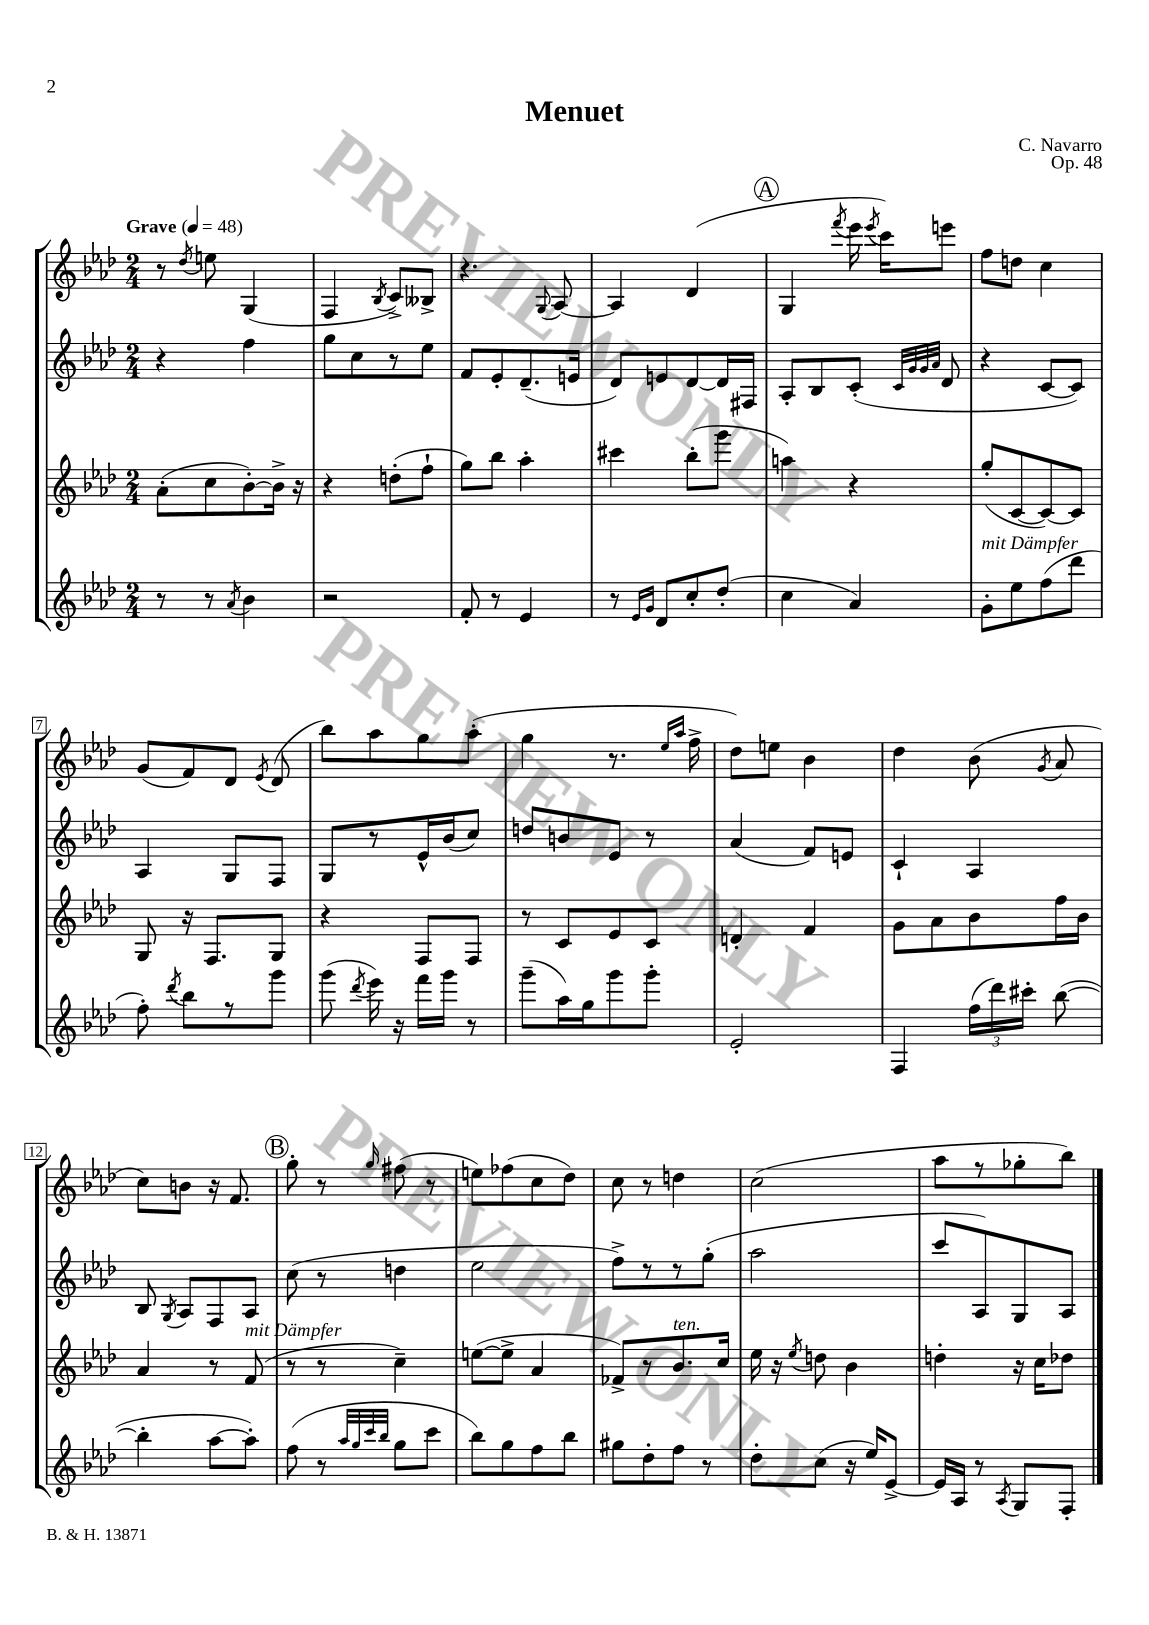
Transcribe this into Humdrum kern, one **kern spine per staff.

**kern	**kern	**kern	**kern
*part4	*part3	*part2	*part1
*staff4	*staff3	*staff2	*staff1
*clefG2	*clefG2	*clefG2	*clefG2
*k[b-e-a-d-]	*k[b-e-a-d-]	*k[b-e-a-d-]	*k[b-e-a-d-]
*M2/4	*M2/4	*M2/4	*M2/4
*MM48	*MM48	*MM48	*MM48
=1	=1	=1	=1
!	!	!	!LO:TX:a:B:t=Grave
8r	(8a-'\L	4r	8r
.	.	.	8qdd-/
8r	8cc\	.	8een\
8qa-/	.	.	.
4b-\	[8b-'\)	4ff\	(4G/
.	16b-^\Jk]	.	.
.	16r	.	.
=2	=2	=2	=2
2r	4r	8gg\L	4F/
.	.	8cc\	.
.	.	.	8qB-/
.	(8ddn'\L	8r	8c^/L)
.	8ff`\J	8ee-\J	8B--X^/J
=3	=3	=3	=3
8f'/	8gg\L)	8f/L	4.r
8r	8bb-\J	8e-'/	.
4e-/	4aa-'\	(8.d-~/	.
.	.	.	8qqG/
.	.	.	[8A-/
.	.	16en/Jk	.
=4	=4	=4	=4
8r	4ccc#X\	8d-/L)	4A-/]
16qqe-/LL	.	.	.
16qqg/JJ	.	.	.
8d-/L	.	8en/	.
8cc'/	(8bb-'\L	[8d-/	(4d-/
(8dd-'/J	8ggg\J	16d-/L]	.
.	.	16F#X/JJ	.
!!LO:REH:place=s1:t=A
=5	=5	=5	=5
4cc\	4aan\)	8A-'/L	4G/
.	.	8B-/	.
.	.	.	8qfff/
4a-/)	4r	(8c'/J	16eee-\
.	.	.	8qeee-/
.	.	.	16ccc\KL)
.	.	32qqc/LLL	.
.	.	32qqg/	.
.	.	32qqg/	.
.	.	32qqa-/JJJ	.
.	.	8d-/	8eeen\J
=6	=6	=6	=6
!LO:TX:a:i:t=mit Dämpfer	!	!	!
8g'\L	(8gg'/L	4r	8ff\L
8ee-\	[8c/	.	8ddn\J
(8ff\	8c/_)	[8c/L	4cc\
8ddd-\J	8c/J]	8c/J])	.
!!LO:LB:g=z
=7	=7	=7	=7
8ff'\)	8G/	4A-/	(8g/L
8qddd-/	.	.	.
8bb-\L	16r	.	8f/)
.	8.F/L	.	.
8r	.	8G/L	8d-/J
.	.	.	8qe-/
8ggg\J	8G/J	8F/J	(8d-/
=8	=8	=8	=8
(8ggg\	4r	8G/L	8bb-\L)
8qddd-/	.	.	.
16eee-\)	.	8r	8aa-\
16r	.	.	.
16fff\LL	8F/L	16e-^^/L	8gg\
16ggg\JJ	.	(16b-/J	.
8r	8F/J	8cc/J)	(8aa-'\J
=9	=9	=9	=9
(8ggg~\L	8r	8ddn/L	4gg\
16aa-\L)	8c/L	8bn/	.
16gg\J	.	.	.
8ggg\	8e-/	8e-/J	8.r
8ggg'\J	8c/J	8r	.
.	.	.	16qqee-/LL
.	.	.	16qqaa-/JJ
.	.	.	16ff^\
=10	=10	=10	=10
2e-'/	4dn'/	(4a-/	8dd-\L)
.	.	.	8een\J
.	4f/	8f/L)	4b-\
.	.	8en/J	.
=11	=11	=11	=11
4F/	8g\L	4c`/	4dd-\
.	8a-\	.	.
(24ff\LL	8b-\	4A-/	(8b-\
24ddd-\)	.	.	.
24ccc#X'\JJ	.	.	.
.	.	.	8qg/
([8bb-\	16ff\L	.	8a-/
.	16b-\JJ	.	.
!!LO:LB:g=z
=12	=12	=12	=12
4bb-'\]	4a-/	8B-/	8cc\L)
.	.	8qG/	.
.	.	8A-/L	8bn\J
[8aa-\L	8r	8F/	16r
.	.	.	8.f/
!	!LO:TX:a:i:t=mit Dämpfer	!	!
8aa-'\J])	(8f/	8A-/J	.
!!LO:REH:place=s1:t=B
=13	=13	=13	=13
(8ff\	8r	(8cc\	8gg'\
8r	8r	8r	8r
32qqaa-/LLL	.	.	.
32qqgg/	.	.	.
32qqccc/	.	.	.
32qqbb-/JJJ	.	.	16qqgg/
8gg\L	4cc~\)	4ddn\	(8ff#X\
8ccc\J	.	.	8r
=14	=14	=14	=14
8bb-\L)	([8een\L	2ee-\	8een\L)
8gg\	8ee^\J]	.	(8ff-X\
8ff\	4a-/	.	8cc\
8bb-\J	.	.	8dd-\J)
=15	=15	=15	=15
8gg#X\L	8f-X^/L)	8ff^\L)	8cc\
8dd-'\	8r	8r	8r
!	!LO:TX:a:i:t=ten.	!	!
8ff\J	8.b-/	8r	4ddn\
8r	.	(8gg'\J	.
.	16cc/Jk	.	.
=16	=16	=16	=16
8dd-'\L	16ee-\	2aa-\	(2cc\
.	16r	.	.
.	8qee-/	.	.
(8cc\J	8ddn\	.	.
16r	4b-\	.	.
16ee-/KL)	.	.	.
[8e-^/J	.	.	.
=17	=17	=17	=17
16e-/LL]	4ddn'\	8ccc/L	8aa-\L
16A-/JJ	.	.	.
8r	.	8A-/)	8r
8qA-/	.	.	.
8G/L	16r	8G/	8gg-X'\
.	16cc\KL	.	.
8F'/J	8dd-X\J	8A-/J	8bb-\J)
==	==	==	==
*-	*-	*-	*-
